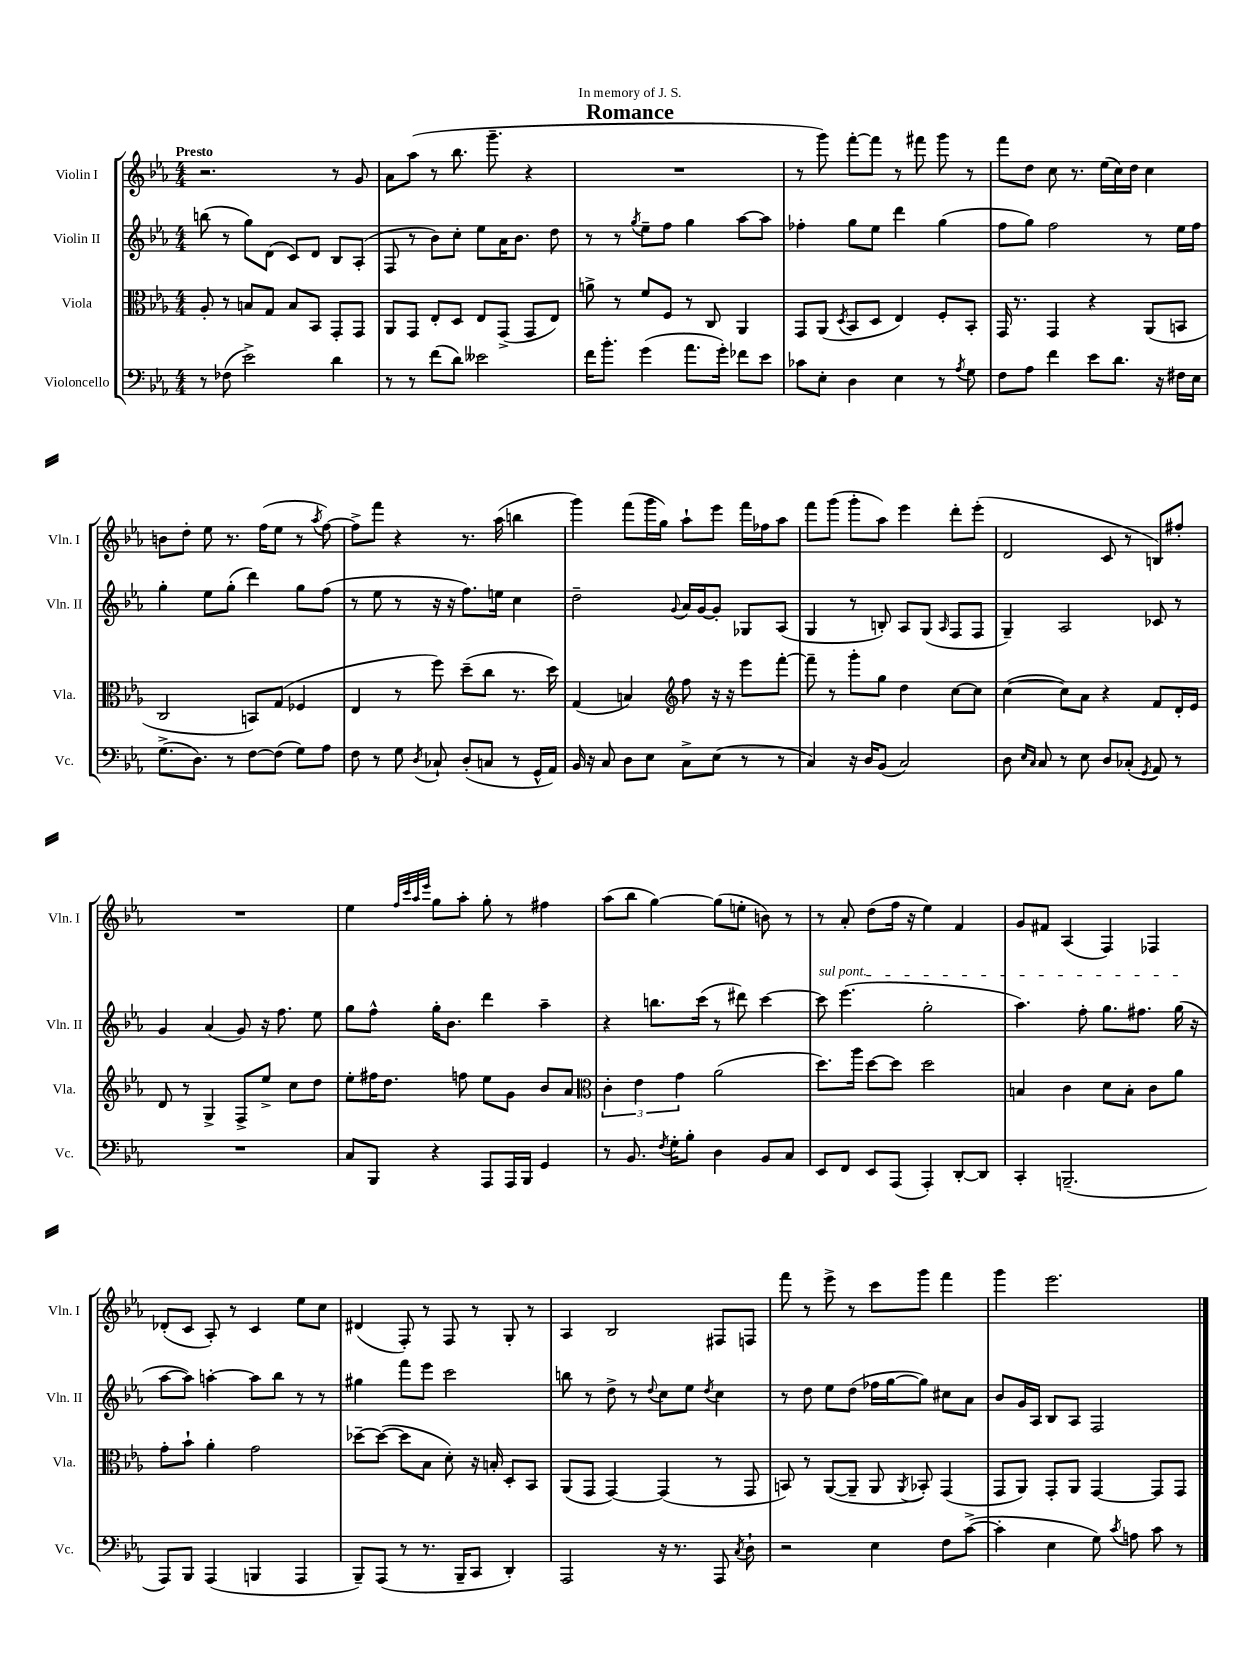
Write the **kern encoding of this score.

**kern	**kern	**kern	**kern
*staff4	*staff3	*staff2	*staff1
*clefF4	*clefC3	*clefG2	*clefG2
*k[b-e-a-]	*k[b-e-a-]	*k[b-e-a-]	*k[b-e-a-]
*M4/4	*M4/4	*M4/4	*M4/4
8r	8A-'/	(8bb\	2.r
(8F-\	8r	8r	.
2e-^\)	8B/L	8gg\L)	.
.	8G/J	(8d\J	.
.	8B/L	8c/L)	.
.	8BB-/J	8d/J	.
4d\	8GG'/L	8B-/L	8r
.	8GG/J	(8A-'/J	8g/
=	=	=	=
8r	8AA-/L	8F/	8a-\L
8r	8GG/J	8r	(8aa-\J
(8f\L	8E-'/L	8b-\L)	8r
8d\J)	8D/J	8cc'\J	8.bb-\
2e--\	8E-/L	8ee-\L	.
.	.	.	8.ggg~\
.	(8GG^/J	16a-\K	.
.	.	8.b-\J	.
.	8GG/L	.	4r
.	8E-/J)	8dd\	.
=	=	=	=
16f\LK	8a^\	8r	1r
8.b-'\J	.	.	.
.	8r	8r	.
.	.	8qgg/	.
(4g\	8f/L	8ee-~\L	.
.	8F/J	8ff\J	.
8.a-\L	8r	4gg\	.
.	8C/	.	.
16g'\Jk)	.	.	.
8f-\L	4AA-/	[8aa-\L	.
8e-\J	.	8aa-\]J	.
=	=	=	=
8c-\L	8GG/L	4ff-'\	8r
8E-'\J	(8AA-/J	.	8ggg\)
.	8qD/	.	.
4D\	8BB-/L	8gg\L	[8fff'\L
.	8D/J	8ee-\J	8fff\]J
4E-\	4E-/)	4ddd\	8r
.	.	.	8fff#\
8r	8F'/L	(4gg\	8ggg\
8qA-/	.	.	.
8G\	8BB-'/J	.	8r
=	=	=	=
8F\L	16GG/	8ff\L	8fff\L
.	8.r	.	.
8A-\J	.	8gg\J)	8dd\J
4f\	4GG/	2ff\	8cc\
.	.	.	8.r
8e-\L	4r	.	.
.	.	.	(16ee-\LL
8.d\J	.	.	16cc\)
.	.	.	16dd\JJ
.	(8AA-/L	8r	4cc\
16r	.	.	.
16F#\LL	8BB/J	16ee-\LL	.
16E-\JJ	.	16ff\JJ	.
=	=	=	=
(8.G^\L	2C/	4gg'\	8b\L
.	.	.	8dd'\J
8.D\J)	.	.	.
.	.	8ee-\L	8ee-\
8r	.	(8gg'\J	8.r
[8F\L	8BB/L)	4ddd\)	.
.	.	.	(16ff\LK
(8F\]J	(8G/J	.	8ee-\J
8G\L)	4F-/	8gg\L	8r
.	.	.	8qaa-/
8A-\J	.	(8ff\J	[8ff\)
=	=	=	=
8F\	4E-/	8r	8ff^\]L
8r	.	8ee-\	8fff\J
8G\	8r	8r	4r
8qD/	.	.	.
8C-`/	8ff\)	16r	.
.	.	16r	.
(8D'/L	(8dd~\L	8.ff\L)	8.r
8C/J	8cc\J	.	.
.	.	16ee\Jk	(16aa-\
8r	8.r	4cc\	4bb\
16GG^^/LL	.	.	.
16AA-/JJ)	16dd\)	.	.
=	=	=	=
16BB-/	(4G/	2dd~\	4ggg\)
16r	.	.	.
8C/	.	.	.
8D\L	4B/)	.	(8fff\L
8E-\J	.	.	16ggg\L
.	.	.	16gg\JJ)
*	*clefG2	*	*
.	.	8qqg/	.
8C^\L	8ff\	16a-/LL	8aa-`\L
.	.	[16g/J	.
(8E-\J	16r	8g'/]J	8eee-\J
.	16r	.	.
8r	8eee-\L	8G-/L	16fff\LL
.	.	.	16ff-\J
8r	[8fff'\J	(8A-/J	8aa-\J
=	=	=	=
4C/)	8fff~\]	4G/	8fff\L
.	8r	.	(8ggg\J
16r	8ggg'\L	8r	8ggg'\L
16D/LK	.	.	.
(8BB-/J	8gg\J	8B'/)	8aa-\J)
2C/)	4dd\	8A-/L	4eee-\
.	.	(8G/J	.
.	.	16qqA-/	.
.	[8cc\L	8F/L	8ddd'\L
.	8cc\]J	8F/J	(8eee-'\J
=	=	=	=
8D\	([4cc\	4G~/)	2d/
16qqE-/LL	.	.	.
16qqC/JJ	.	.	.
8C/	.	.	.
8r	8cc\]L)	2A-/	.
8E-\	8a-\J	.	.
8D/L	4r	.	8c/
(8C-'/J	.	.	8r
8qGG/	.	.	.
8AA-/)	8f/L	8c-/	8B/L)
8r	16d'/L	8r	8ff#'/J
.	16e-/JJ	.	.
=	=	=	=
1r	8d/	4g/	1r
.	8r	.	.
.	4G^/	(4a-/	.
.	8F^/L	8g/)	.
.	8ee-^/J	16r	.
.	.	8.ff\	.
.	8cc\L	.	.
.	8dd\J	8ee-\	.
=	=	=	=
8C/L	8ee-'\L	8gg\L	4ee-\
8BBB-/J	16ff#\K	8ff^^\J	.
.	8.dd\J	.	.
.	.	.	32qqff/LLL
.	.	.	32qqccc/
.	.	.	32qqaa-/
.	.	.	32qqeee-/JJJ
4r	.	16gg'\LK	8gg\L
.	.	8.b-\J	.
.	8ff\	.	8aa-'\J
8AAA-/L	8ee-\L	4ddd\	8gg'\
16AAA-/L	8g\J	.	8r
16BBB-/JJ	.	.	.
4GG/	8b-/L	4aa-~\	4ff#\
.	8a-/J	.	.
=	=	=	=
*	*clefC3	*	*
8r	6c'\	4r	(8aa-\L
8.BB-/	.	.	8bb-\J
.	6e-\	.	.
.	.	8.bb\L	[4gg\)
8qF/	.	.	.
16G'\LK	.	.	.
.	6g\	.	.
8B-'\J	.	.	.
.	.	(16ccc\Jk	.
4D\	(2a-\	8r	(8gg\]L
.	.	8ddd#\)	8ee'\J
8BB-/L	.	[4ccc\	8b\)
8C/J	.	.	8r
=	=	=	=
8EE-/L	8.dd\L)	8ccc\]	8r
8FF/J	.	(4.eee-\	8a-'/
.	16aa-\Jk	.	.
8EE-/L	[8dd\L	.	(8dd\L
(8AAA-/J	8dd\]J	.	16ff\Jk
.	.	.	16r
4AAA-'/)	2dd\	2gg'\	4ee-\)
[8DD'/L	.	.	4f/
8DD/]J	.	.	.
=	=	=	=
4CC'/	4B/	4.aa-\)	8g/L
.	.	.	8f#/J
(2.BBB~/	4c\	.	(4A-/
.	.	8ff'\	.
.	8d\L	8.gg\L	4F/)
.	8B'\J	.	.
.	.	8.ff#\J	.
.	8c\L	.	4F-/
.	8a-\J	(16gg\	.
.	.	16r	.
=	=	=	=
8AAA-/L)	8g'\L	[8aa-\L	(8d-'/L
8BBB-/J	8b-`\J	8aa-\]J)	8c/J
(4AAA-/	4a-'\	[4aa'\	8A-'/)
.	.	.	8r
4BBB/	2g\	8aa\]L	4c/
.	.	8bb-\J	.
4AAA-/	.	8r	8ee-\L
.	.	8r	8cc\J
=	=	=	=
8BBB-~/L)	[8dd-~\L	4gg#\	(4d#/
(8AAA-/J	(8dd-\_J	.	.
8r	8dd-\]L	8fff\L	8F'/)
8.r	8B-\J	8eee-\J	8r
.	8d'\)	2ccc\	8F/
16BBB-~/LK	.	.	.
8CC/J	16r	.	8r
.	16B'/	.	.
4DD'/)	8D'/L	.	8G'/
.	8BB-/J	.	8r
=	=	=	=
2AAA-/	(8AA-/L	8bb\	4A-/
.	8GG/J	8r	.
.	[4GG/)	8dd^\	2B-/
.	.	8r	.
.	.	8qqdd/	.
16r	(4GG/]	8cc\L	.
8.r	.	.	.
.	.	8ee-\J	.
.	.	8qdd/	.
8AAA-/	8r	4cc\	8F#/L
8qC/	.	.	.
8D`\	8GG/	.	8F/J
=	=	=	=
2r	8BB/)	8r	8fff\
.	8r	8dd\	8r
.	([8AA-/L	8ee-\L	8eee-^\
.	8AA-~/]J	(8dd\J	8r
4E-\	8AA-/	16ff-\LL	8ccc\L
.	.	[16gg\J	.
.	8qAA-/	.	.
.	8BB-'/)	8gg\]J)	8ggg\J
8F\L	(4GG/	8cc#\L	4fff\
([8c^\J	.	8a-\J	.
=	=	=	=
4c'\]	8GG/L	8b-/L	4ggg\
.	8AA-/J)	16g/L	.
.	.	16A-/JJ	.
4E-\	8GG'/L	8B-/L	2.eee-\
.	8AA-/J	8A-/J	.
8G\)	[4GG/	2F/	.
8qc/	.	.	.
8A\	.	.	.
8c\	8GG/]L	.	.
8r	8GG/J	.	.
==	==	==	==
*-	*-	*-	*-
